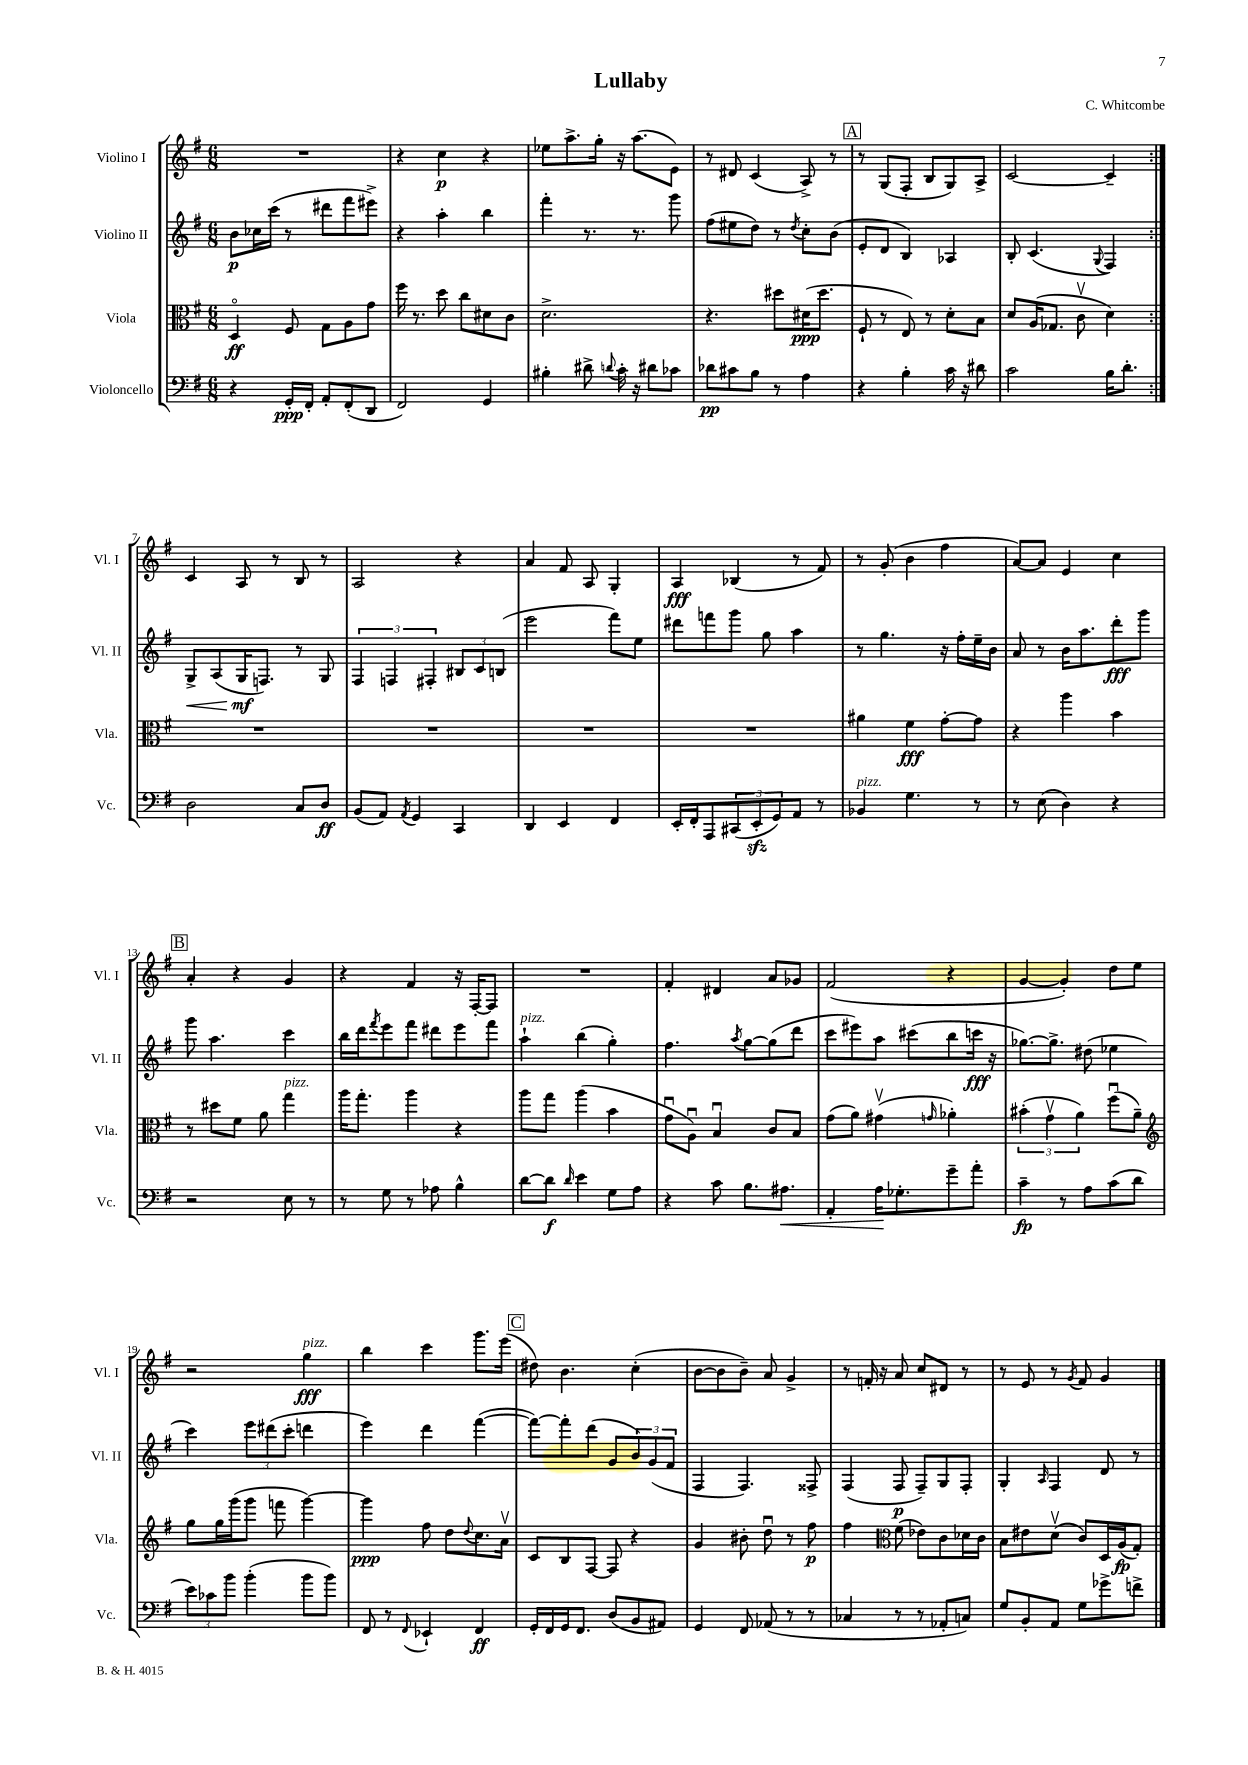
\header { title = "Lullaby" composer = "C. Whitcombe" }
<<
\new StaffGroup <<
\new Staff = "s0" \with { instrumentName = "Violino I" shortInstrumentName = "Vl. I" } {
    \clef treble \key g \major \numericTimeSignature \time 6/8
    \repeat volta 2 { R2. |
    r4 c''4\p r4 |
    ees''8 a''8.-> g''16-. r16 a''8.( e'8) |
    r8 dis'8 c'4( a8->) r8 |
    \mark \markup { \box "A" } r8 g8( fis8-. b8 g8) a8-> |
    c'2~ c'4-- | }
    c'4 a8 r8 b8 r8 |
    a2 r4 |
    a'4 fis'8 a8 g4-. |
    a4\fff bes4( r8 fis'8) |
    r8 g'8-.( b'4 fis''4 |
    a'8~) a'8 e'4 c''4 |
    \mark \markup { \box "B" } a'4-. r4 g'4 |
    r4 fis'4 r16 fis16~-. fis8 |
    R2. |
    fis'4-. dis'4 a'8 ges'8 |
    fis'2( r4 |
    g'4~ g'4-.) d''8 e''8 |
    r2 g''4\fff^\markup { \italic "pizz." } |
    b''4 c'''4 g'''8. e'''16( |
    \mark \markup { \box "C" } dis''8) b'4. c''4-.( |
    b'8~ b'8 b'8--) a'8 g'4-> |
    r8 f'16-. r16 a'8 c''8 dis'8 r8 |
    r8 e'8 r8 \acciaccatura { g'8 } fis'8 g'4 \bar "|." |
}
\new Staff = "s1" \with { instrumentName = "Violino II" shortInstrumentName = "Vl. II" } {
    \clef treble \key g \major \numericTimeSignature \time 6/8
    \repeat volta 2 { b'8\p ces''16 c'''16( r8 dis'''8 fis'''8 eis'''8->) |
    r4 a''4-. b''4 |
    fis'''4-. r8. r8. g'''8 |
    fis''8( eis''8 d''8) r8 \acciaccatura { d''8 } c''8-. b'8( |
    \mark \markup { \box "A" } e'8-. d'8 b4) aes4 |
    b8-. c'4.( \appoggiatura { g8 } fis4) | }
    g8->\< a8( g16\mf\! f8.) r8 g8 |
    \tuplet 3/2 { fis4 f4 fis4-. } \tuplet 3/2 { bis8 c'8 b8( } |
    e'''2 fis'''8) e''8 |
    dis'''8 f'''8 g'''8 g''8 a''4 |
    r8 g''4. r16 fis''16-. e''16-- b'16 |
    a'8 r8 b'16 a''8. d'''8-.\fff g'''8 |
    \mark \markup { \box "B" } g'''8 a''4. c'''4 |
    b''16 d'''16 \acciaccatura { fis'''8 } e'''8 fis'''8 dis'''8 e'''8 fis'''8 |
    a''4-!^\markup { \italic "pizz." } b''4( g''4-.) |
    fis''4. \acciaccatura { a''8 } g''8~ g''8( d'''8 |
    c'''8 eis'''8) a''8 cis'''8( b''8 c'''16\fff r16 |
    ges''8.~) ges''8.-> dis''8( ees''4 |
    c'''4) \tuplet 3/2 { e'''8 dis'''8( c'''8-. } d'''4 |
    e'''4) d'''4 fis'''4~( |
    \mark \markup { \box "C" } fis'''8~) fis'''8-. d'''8( g'8 \tuplet 3/2 { b'8) g'8( fis'8 } |
    fis4 fis4.) fisis8-> |
    fis4( fis8\p fis8--) g8 fis8-. |
    g4-. \grace { a16 } fis4 d'8 r8 \bar "|." |
}
\new Staff = "s2" \with { instrumentName = "Viola" shortInstrumentName = "Vla." } {
    \clef alto \key g \major \numericTimeSignature \time 6/8
    \repeat volta 2 { d4\flageolet\ff fis8 g8 a8 g'8 |
    fis''16 r8. d''8 c''8 dis'8 c'8 |
    d'2.-> |
    r4. dis''8 dis'16\ppp( dis''8. |
    \mark \markup { \box "A" } fis8-! r8 e8) r8 d'8-. b8 |
    d'8 a16( ges8. c'8\upbow d'4) | }
    R2. |
    R2. |
    R2. |
    R2. |
    ais'4 fis'4\fff g'8~-. g'8 |
    r4 a''4 b'4 |
    \mark \markup { \box "B" } r8 dis''8 fis'8 a'8 g''4^\markup { \italic "pizz." } |
    a''16 g''8.-. a''4 r4 |
    a''8 g''8 a''4( b'4 |
    g'8\downbow a8\downbow) b4\downbow c'8 b8 |
    g'8( a'8) gis'4\upbow( \grace { g'16 } aes'4-.) |
    \tuplet 3/2 { bis'4-.( g'4\upbow a'4) } fis''8\downbow( a'8--) |
    \clef treble g''8 g''16 g'''16( g'''8 f'''8 g'''4~) |
    g'''4\ppp fis''8 d''8 \appoggiatura { d''8 } c''8. a'16\upbow |
    \mark \markup { \box "C" } c'8 b8 fis8~ fis8 r4 |
    g'4 bis'8-. d''8\downbow r8 fis''8\p |
    fis''4 \clef alto fis'8( ees'8) c'8 des'16 c'16 |
    b8 eis'8 d'8\upbow( c'8) d16 a16\fp( g8-.) \bar "|." |
}
\new Staff = "s3" \with { instrumentName = "Violoncello" shortInstrumentName = "Vc." } {
    \clef bass \key g \major \numericTimeSignature \time 6/8
    \repeat volta 2 { r4 g,16-.\ppp fis,16-. a,8-. fis,8-.( d,8 |
    fis,2) g,4 |
    bis4-. dis'8-> \appoggiatura { d'8 } c'16-. r16 dis'8 ces'8 |
    des'8\pp cis'8 b8 r8 a4 |
    \mark \markup { \box "A" } r4 b4-. c'16 r16 dis'8 |
    c'2 b16 d'8.-. | }
    d2 c8 d8\ff |
    b,8( a,8) \acciaccatura { a,8 } g,4 c,4 |
    d,4 e,4 fis,4 |
    e,16-. fis,16-. a,,8 \tuplet 3/2 { cis,8( e,8-.\sfz g,8) } a,8 r8 |
    bes,4^\markup { \italic "pizz." } g4. r8 |
    r8 e8( d4) r4 |
    \mark \markup { \box "B" } r2 e8 r8 |
    r8 g8 r8 aes8 b4-^ |
    d'8~ d'8\f \grace { d'16 } e'4 g8 a8 |
    r4 c'8 b8. ais8.\< |
    a,4-. a16\! ges8.-. g'8-- a'8-. |
    c'4--\fp r8 a8 c'8( d'8 |
    \tuplet 3/2 { e'8) ces'8 b'8 } b'4-.( b'8 b'8) |
    fis,8 r8 \appoggiatura { fis,8 } ees,4-! fis,4\ff |
    \mark \markup { \box "C" } g,16-. fis,16 g,16 fis,8. d8( b,8 ais,8) |
    g,4 fis,8 aes,8( r8 r8 |
    ces4 r8 r8 aes,8-. c8) |
    g8 b,8-. a,8 g8 ges'8-> f'8-> \bar "|." |
}
>>
>>
